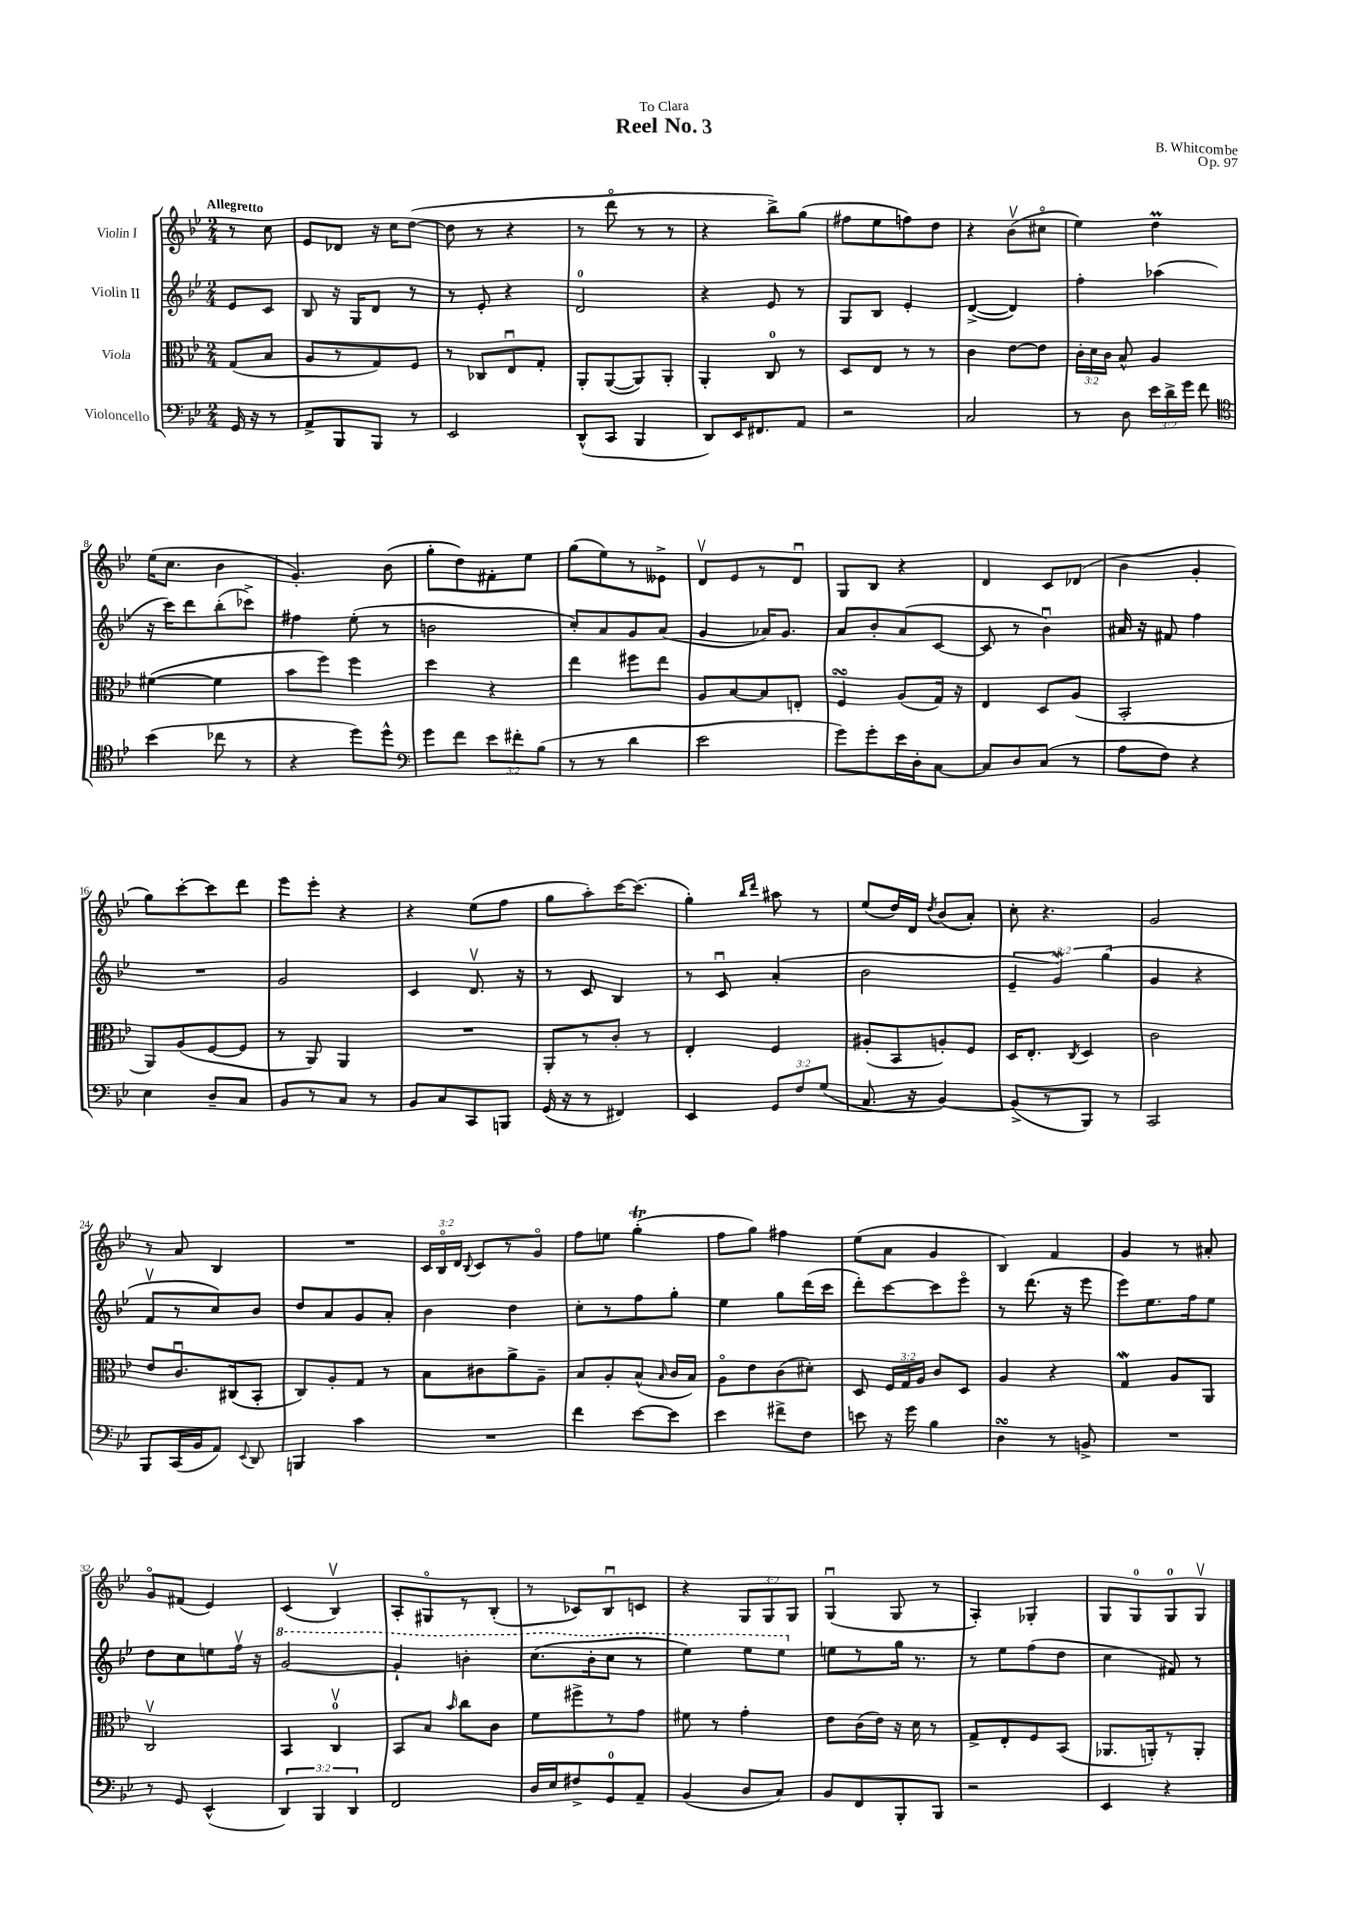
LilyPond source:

\header { title = "Reel No. 3" composer = "B. Whitcombe" dedication = "To Clara" opus = "Op. 97" }
<<
\new StaffGroup <<
\new Staff = "s0" \with { instrumentName = "Violin I" } {
    \clef treble \key bes \major \numericTimeSignature \time 2/4 \override Staff.TupletNumber.text = #tuplet-number::calc-fraction-text \partial 4 \tempo "Allegretto"
    \autoBeamOff r8 c''8 |
    ees'8[ des'8] r16 c''16[ d''8]~( |
    d''8 r8 r4 |
    r8 d'''8\flageolet r8 r8 |
    r4 bes''8[->) g''8]( |
    fis''8[ ees''8 f''8) d''8] |
    r4 bes'8[\upbow( cis''8]\flageolet |
    ees''4) d''4\prall |
    ees''16[( c''8.] bes'4 |
    g'4.-.) bes'8( |
    g''8[-. d''8) fis'8-. ees''8] |
    g''8[( ees''8) r8 eeses'8]-> |
    d'8[\upbow ees'8 r8 d'8]\downbow |
    g8[ bes8] r4 |
    d'4 c'8[ des'8]( |
    bes'4 g'4-. |
    g''8[) c'''8~-. c'''8 d'''8] |
    ees'''8[ ees'''8]-. r4 |
    r4 ees''8[( f''8] |
    g''8[ a''8-.) c'''16~ c'''8.]( |
    g''4-.) \grace { bes''16[ d'''16] } ais''8 r8 |
    ees''8[( d''16) d'16] \acciaccatura { d''8 } bes'8[( a'8]-.) |
    c''8-. r4. |
    g'2 |
    r8 a'8 bes4 |
    R2 |
    \tuplet 3/2 { c'16[ bes16\flageolet d'16] } \appoggiatura { bes8 } c'8[ r8 g'8]\flageolet |
    f''8[ e''8] g''4-.\trill( |
    f''8[ g''8]) fis''4 |
    ees''8[( a'8] g'4 |
    bes4) f'4 |
    g'4 r8 ais'8-. |
    g'8[\flageolet fis'8]( ees'4) |
    c'4( bes4\upbow) |
    a8[-. gis8\flageolet r8 bes8]-.( |
    r8 ces'8[) bes8\downbow c'8] |
    r4 \tuplet 3/2 { g8[ g8 g8] } |
    g4\downbow( g8 r8 |
    a4-.) ges4-. |
    g8[ g8-0 g8-0 g8]\upbow \bar "|." |
}
\new Staff = "s1" \with { instrumentName = "Violin II" } {
    \clef treble \key bes \major \numericTimeSignature \time 2/4 \override Staff.TupletNumber.text = #tuplet-number::calc-fraction-text \partial 4
    \autoBeamOff ees'8[ c'8] |
    bes8 r16 g16[ d'8] r8 |
    r8 ees'8-. r4 |
    d'2-0 |
    r4 ees'8 r8 |
    g8[ bes8] ees'4-. |
    d'4~->( d'4) |
    f''4-. aes''4( |
    r16 c'''16[) d'''8 bes''8-.( ces'''8]->) |
    fis''4 ees''8-.( r8 |
    b'2 |
    c''8[-.) a'8 g'8 a'8]( |
    g'4 aes'16[) g'8.] |
    a'8[ bes'8-. a'8( c'8]~ |
    c'8 r8 bes'4\downbow) |
    ais'16 r16 fis'8 f''4 |
    R2 |
    g'2 |
    c'4 d'8.\upbow r16 |
    r8 c'8 bes4 |
    r8 c'8\downbow a'4-.( |
    bes'2 |
    \tuplet 3/2 { ees'4-- g'4\mordent) g''4( } |
    g'4 r4 |
    f'8[\upbow r8 c''8) bes'8] |
    d''8[ a'8 g'8 a'8]-. |
    bes'4 d''4 |
    c''8[-. r8 f''8 g''8]-. |
    ees''4 g''8[ d'''16( c'''16] |
    d'''8[-.) c'''8~ c'''8 ees'''8]\flageolet |
    r8 d'''8.( r16 ees'''8 |
    ees'''8[) ees''8. f''16 ees''8] |
    d''8[ c''8 e''8 f''16]\upbow r16 |
    \ottava #1 g''2~ |
    g''4-! b''4-. |
    c'''8.[( bes''16-. c'''8] r8 |
    ees'''4) ees'''8[ ees'''8] \ottava #0 |
    e''8[ r8 g''16] r8. |
    r8 ees''8[ f''8( d''8] |
    c''4 fis'8) r8 \bar "|." |
}
\new Staff = "s2" \with { instrumentName = "Viola" } {
    \clef alto \key bes \major \numericTimeSignature \time 2/4 \override Staff.TupletNumber.text = #tuplet-number::calc-fraction-text \partial 4
    \autoBeamOff g8[( bes8] |
    a8[ r8 g8) f8] |
    r8 ces8[ ees8\downbow g8]-. |
    a,8[-. a,8~( a,8) a,8]-. |
    a,4-. c8-0 r8 |
    d8[ ees8] r8 r8 |
    c'4 ees'8[~ ees'8] |
    \tuplet 3/2 { c'16[-. d'16 c'16] } bes8-^ a4 |
    fis'4~( fis'4 |
    bes'8[ f''8]) f''4 |
    d''4 r4 |
    ees''4 fis''8[ ees''8] |
    a8[ bes8~ bes8 e8]-. |
    f4\turn a8[( g16]) r16 |
    ees4 d8[ a8]( |
    bes,2-. |
    a,8[) a8( f8~ f8] |
    r8 a,8) a,4 |
    R2 |
    a,8[-. r8 c'8]-. r8 |
    ees4-. f4 |
    ais8[-.( bes,8 a8-.) f8] |
    d16[ ees8.]-. \acciaccatura { c8 } d4 |
    c'2 |
    ees'8[ c'8.\downbow cis16( bes,8]-. |
    c8[) a8-. g8] r8 |
    bes8[ cis'8 a'8-> a8]-- |
    bes8[ a8-. bes8]-^( \grace { bes16 } c'16[ bes16]) |
    a8[\flageolet ees'8 c'8( dis'8]-.) |
    d8 \tuplet 3/2 { f16[ g16 a16] } c'8[ d8] |
    a4 r4 |
    g4\mordent a8[ a,8] |
    c2\upbow |
    bes,4 c4-0\upbow |
    bes,8[ bes8] \grace { bes'16 } c''8[ c'8] |
    f'8[ fis''8-> r8 g'8] |
    fis'8 r8 g'4-. |
    ees'8[ c'16( ees'16]) r16 d'16 r8 |
    g8[-> ees8-. f8 bes,8]( |
    aes,8.[ a,16-.) r8 a,8]-. \bar "|." |
}
\new Staff = "s3" \with { instrumentName = "Violoncello" } {
    \clef bass \key bes \major \numericTimeSignature \time 2/4 \override Staff.TupletNumber.text = #tuplet-number::calc-fraction-text \partial 4
    \autoBeamOff g,16 r16 r8 |
    a,8[-> bes,,8 bes,,8] r8 |
    ees,2 |
    d,8[-^( c,8] bes,,4 |
    d,8[) ees,16 fis,8. a,8] |
    r2 |
    c2 |
    r8 d8 \tuplet 3/2 { ees'16[ d'16-> g'16] } f'8 |
    \clef tenor bes'4( ces''8 r8 |
    r4 d''8[) d''8]-^ |
    \clef bass g'8[ f'8] \tuplet 3/2 { ees'8[ fis'8-. bes8]( } |
    r8 r8 d'4 |
    ees'2 |
    g'8[) g'8-. ees'16 d16-. c8]~ |
    c8[ d8 c8]( r8 |
    a8[ f8]) r4 |
    ees4 d8[-- c8] |
    bes,8[ r8 c8] r8 |
    bes,8[ c8 c,8 b,,8] |
    g,16( r16 r8 fis,4) |
    ees,4 \tuplet 3/2 { g,8[ f8 g8]( } |
    c8. r16 bes,4~) |
    bes,8[->( r8 bes,,8]) r8 |
    c,2 |
    bes,,8[ c,16( bes,16 a,8]) \appoggiatura { ees,8 } d,8 |
    b,,4 c'4 |
    R2 |
    f'4 ees'8[~ ees'8] |
    ees'4 fis'8[-> f8] |
    e'8 r16 g'16 bes4 |
    d4\turn r8 b,8-> |
    R2 |
    r8 g,8 ees,4-^( |
    \tuplet 3/2 { d,4) bes,,4 d,4 } |
    f,2 |
    d16[ ees16 fis8-> g,8-0 a,8]-- |
    bes,4( d8[ c8]) |
    bes,8[ f,8 bes,,8-. bes,,8] |
    r2 |
    ees,4 r4 \bar "|." |
}
>>
>>
